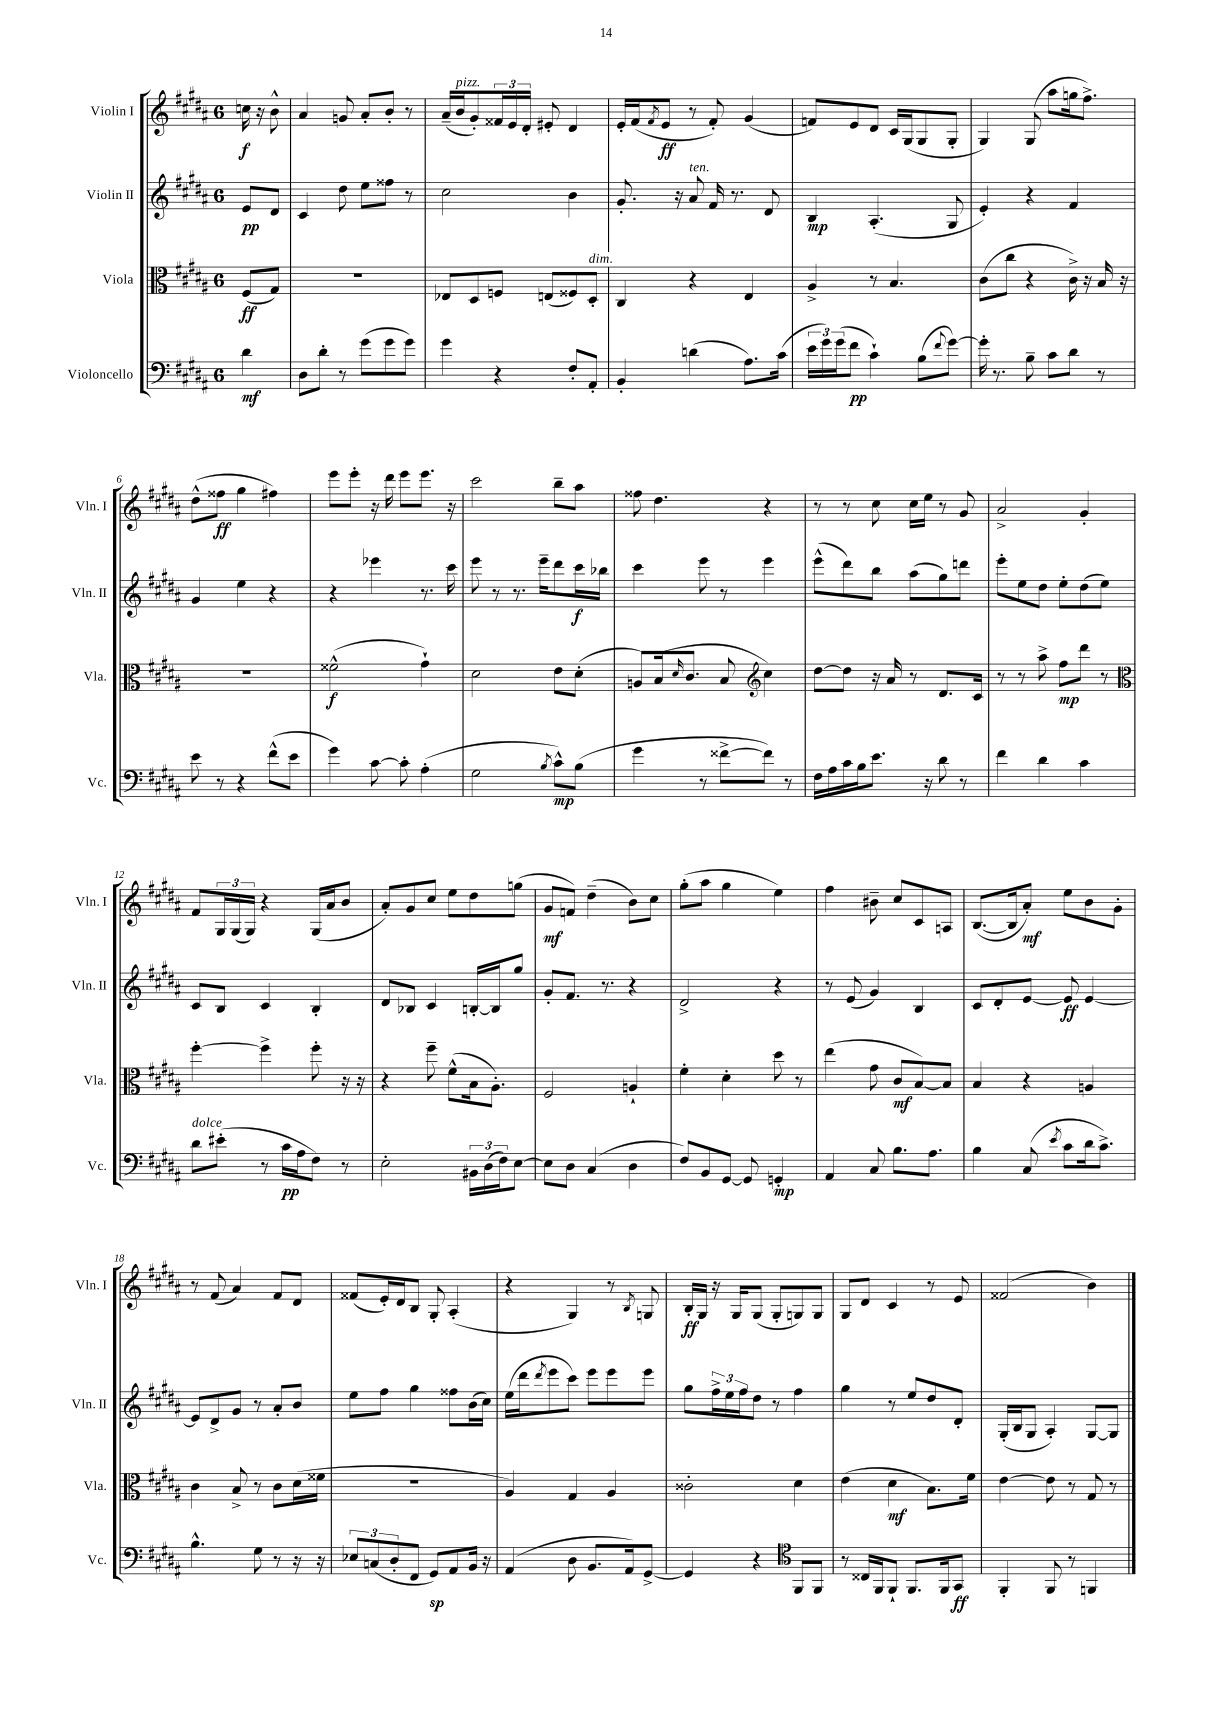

**kern	**kern	**kern	**kern
*staff4	*staff3	*staff2	*staff1
*clefF4	*clefC3	*clefG2	*clefG2
*k[f#c#g#d#a#]	*k[f#c#g#d#a#]	*k[f#c#g#d#a#]	*k[f#c#g#d#a#]
*M6/8	*M6/8	*M6/8	*M6/8
4d#	(8F#	8e	16cc
.	.	.	16r
.	8G#)	8d#	8b^^
=	=	=	=
8D#	2.r	4c#	4a#
8d#'	.	.	.
8r	.	8dd#	8g
(8g#	.	8ee	8a#'
8g#	.	8ff##	8b'
8g#)	.	8r	8r
=	=	=	=
4g#	8E-	2cc#	(16a#~
.	.	.	16b
.	8D#	.	8g#')
4r	8F	.	24f##
.	.	.	24e
.	.	.	24d#'
.	(8E	.	8e#'
8F#'	8F##)	4b	4d#
8AA#'	8D#'	.	.
=	=	=	=
4BB'	4C#	8.g#'	16e'
.	.	.	(16f#
.	.	.	8qf#
.	.	.	8e
.	.	16r	.
(4d	4r	8a#	8r
.	.	16f#	8f#')
.	.	8.r	.
8.A#)	4E	.	(4g#
.	.	8d#	.
(16c#	.	.	.
=	=	=	=
24e	4A#^	4B	8f)
24g#)	.	.	.
(24g#	.	.	.
8f#	.	.	8e
4c#`)	8r	(4.A#'	8d#
.	4.B	.	16c#
.	.	.	(16G#
(8B	.	.	8G#
8qqf#	.	.	.
[8g#)	.	8G#	8G#'
=	=	=	=
16g#']	(8c#	4e')	4G#)
8.r	.	.	.
.	8cc#	.	.
8B~	4r	4r	(8G#
8c#	.	.	8aa#
8d#	16c#^)	4f#	16gg
.	16r	.	8.ff#^)
8r	16B	.	.
.	16r	.	.
=	=	=	=
8e	2.r	4g#	(8dd#^^
8r	.	.	8ff##
4r	.	4ee	4gg#
(8f#^^	.	4r	4ff#)
8e	.	.	.
=	=	=	=
4g#)	(2f##^^	4r	8eee
.	.	.	8eee'
[8c#	.	4eee-	16r
.	.	.	16ddd#
8c#']	.	.	8eee
(4A#'	4g#`)	8.r	8.eee
.	.	16ccc#	16r
=	=	=	=
2G#	2d#	8eee	2ccc#
.	.	8r	.
.	.	8.r	.
.	.	16eee~	.
8qB	.	.	.
8c#^^)	8e	8ddd#	8bb~
(8B	(8d#'	16ccc#	8aa#
.	.	16bb-	.
=	=	=	=
4g#	8A)	4ccc#	8ff##
.	(16B	.	4.dd#
.	16qqd#	.	.
.	8.c#	.	.
8r	.	8eee	.
[8f##^	8B	8r	.
*	*clefG2	*	*
8f##])	4cc#)	4eee	4r
8r	.	.	.
=	=	=	=
16F#	[8dd#	(8eee^^	8r
16A#	.	.	.
16c#	8dd#]	8ddd#)	8r
16B	.	.	.
8.e	16r	8bb	8cc#
.	16a#	.	.
.	8r	(8aa#	16cc#
16r	.	.	16ee
8d#	8.d#	8gg#)	8r
8r	.	8ddd	8g#
.	16c#	.	.
=	=	=	=
4f#	8r	8eee'	2a#^
.	8r	8ee	.
4d#	8aa#^	8dd#	.
.	8ff#	8ee'	.
4c#	8ddd#	(8dd#	4g#'
.	8r	8ee)	.
=	=	=	=
*	*clefC3	*	*
8d#	[4ff#'	8c#	8f#
(8e#'	.	8B	24G#
.	.	.	(24G#
.	.	.	24G#)
8r	4ff#^]	4c#	4r
16c#	.	.	.
16A#	.	.	.
8F#)	8ff#'	4B'	(16G#
.	.	.	16a#
8r	16r	.	8b
.	16r	.	.
=	=	=	=
2E'	4r	8d#	8a#')
.	.	8B-	8g#
.	8ff#~	4c#	8cc#
.	(8f#^^	.	8ee
24BB#	16B	[16B'	8dd#
(24D#	.	.	.
.	8.A#')	16B]	.
24F#)	.	.	.
[8E	.	8gg#	(8gg
=	=	=	=
8E]	2F#	8g#'	8g#
8D#	.	8.f#	8f)
(4C#	.	.	(4dd#~
.	.	8.r	.
4D#	4A`	4r	8b)
.	.	.	8cc#
=	=	=	=
8F#)	4f#'	2d#^	(8gg#'
8BB	.	.	8aa#
[8GG#	4d#'	.	4gg#
8GG#]	.	.	.
4GG'	8dd#	4r	4ee)
.	8r	.	.
=	=	=	=
4AA#	(4ee	8r	4ff#
.	.	(8e	.
8C#	8g#	4g#)	8b#~
8.B	8c#	.	8cc#
.	[8B)	4B	8c#
8.A#	.	.	.
.	8B]	.	8A
=	=	=	=
4B	4B	8c#	([8.B
.	.	8d#'	.
.	.	.	16B]
(8C#	4r	[8e	8a#')
8qe	.	.	.
8c#	.	8e]	8ee
16d#	4A	[4e	8b
8.c#^)	.	.	.
.	.	.	8g#'
=	=	=	=
4.B^^	4c#	8e]	8r
.	.	8d#^	(8f#
.	8B^	8g#	4a#)
8G#	8r	8r	.
8r	8c#	8a#'	8f#
16r	(16d#	8b	8d#
16r	16f##	.	.
=	=	=	=
12E-	2.r	8ee	(8f##
(12C	.	.	.
.	.	8ff#	16e')
12D#'	.	.	.
.	.	.	16d#
8FF#	.	4gg#	8B
8GG#)	.	.	8G#'
8AA#	.	8ff##	(4A#'
16BB	.	(16b	.
16r	.	16cc#)	.
=	=	=	=
(4AA#	4A#)	(16ee	4r
.	.	16ddd#	.
.	.	8qddd#	.
.	.	8eee	.
8D#	4G#	8ccc#)	4G#)
8.BB	.	8eee	.
.	4A#	8eee	8r
16AA#)	.	.	.
.	.	.	8qB
[8GG#^	.	8eee	8G
=	=	=	=
4GG#]	2c##'	8gg#	16B'
.	.	.	16G#
.	.	24ff#^	16r
.	.	24ee	.
.	.	.	16G#
.	.	24ff#	.
4r	.	8dd#	(8G#
.	.	8r	8G#'
*clefC4	*	*	*
8FF#	4d#	4ff#	8G)
8FF#	.	.	8G
=	=	=	=
8r	(4e	4gg#	8G#
16C##	.	.	8d#
16FF#	.	.	.
8FF#`	4d#	8r	4c#
8.FF#	.	8ee	.
.	8.B)	8dd#	8r
16FF#	.	.	.
8GG#	.	8d#'	8e
.	16f#	.	.
=	=	=	=
4FF#'	[4e	(16G#'	(2f##
.	.	16B	.
.	.	8G#	.
8FF#	8e]	4A#')	.
8r	8r	.	.
4FF	8G#	[8G#	4b)
.	8r	8G#]	.
==	==	==	==
*-	*-	*-	*-
